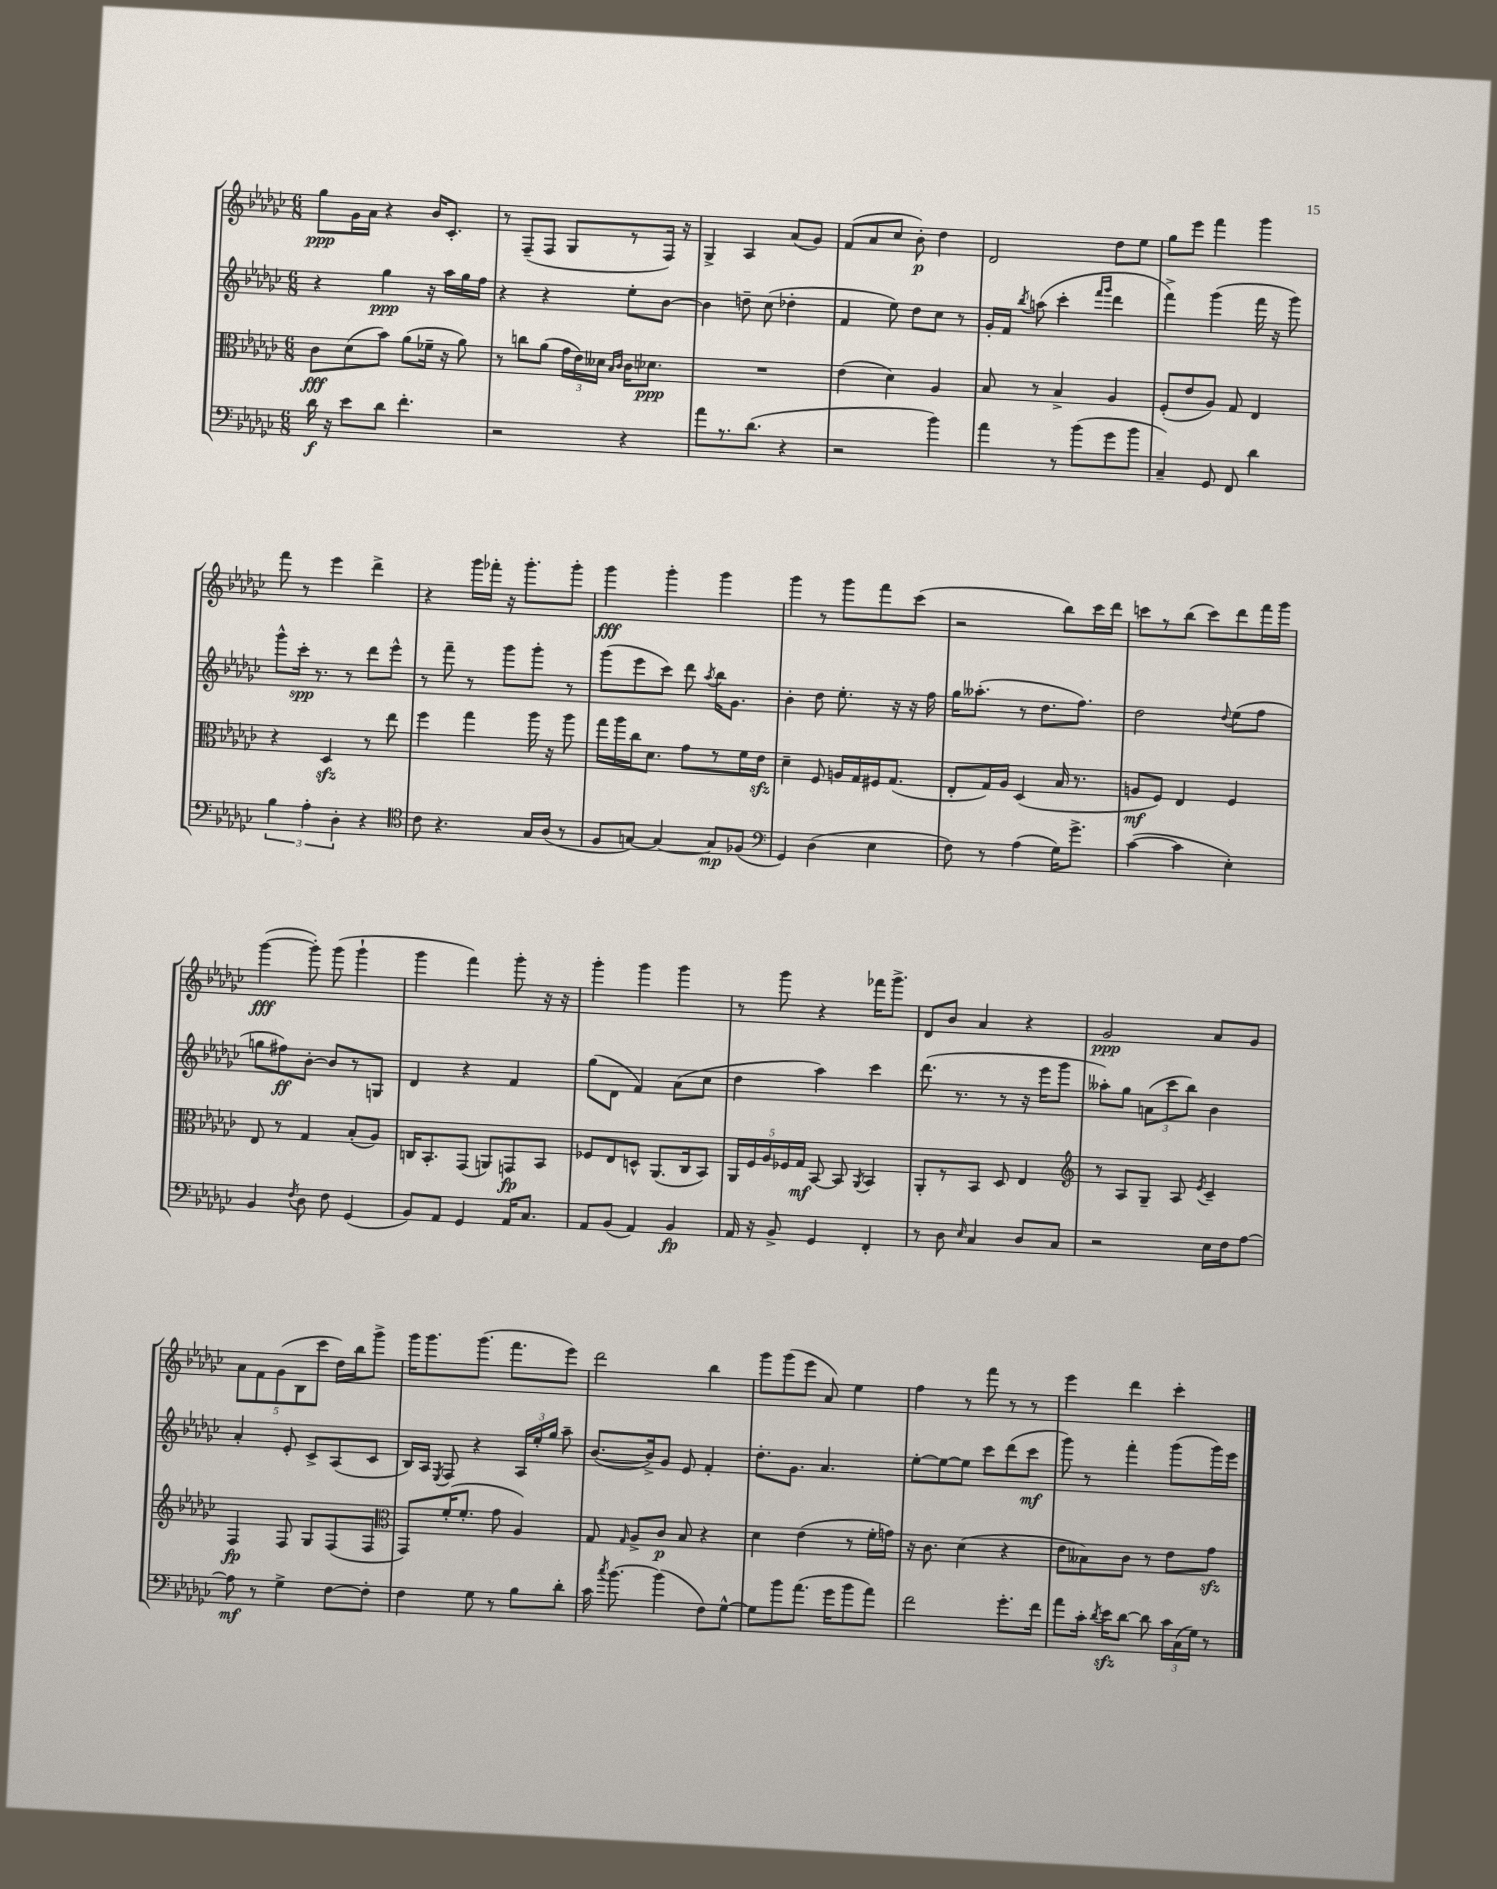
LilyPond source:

<<
\new StaffGroup <<
\new Staff = "s0" {
    \clef treble \key ges \major \numericTimeSignature \time 6/8
    \autoBeamOff ges''8[\ppp ges'16 aes'16] r4 bes'16[ ces'8.]-. |
    r8 f8[--( f8] ges8[ r8 f16]) r16 |
    ges4-> aes4 aes'8[( ges'8]) |
    f'8[( aes'8 ces''8] bes'8-.\p) des''4 |
    des'2 des''8[ ees''8] |
    ges''8[ ees'''8] f'''4 ges'''4 |
    f'''8 r8 ees'''4 des'''4-> |
    r4 ges'''16[ fes'''16]-. r16 ges'''8.[-. ges'''8]-. |
    ges'''4\fff ges'''4-. ges'''4 |
    ges'''4 r8 ges'''8[ f'''8 ces'''8]( |
    r2 bes''8[) ces'''16 des'''16] |
    c'''8[ r8 bes''8]( c'''8[) des'''8 f'''16 ges'''16] |
    ges'''4~\fff( ges'''8-.) ges'''8( ges'''4-! |
    ges'''4 f'''4) ges'''8-. r16 r16 |
    ges'''4-. ges'''4 ges'''4 |
    r8 ges'''8 r4 fes'''16[ ges'''8.]-> |
    des'8[ bes'8] aes'4 r4 |
    ges'2\ppp aes'8[ ges'8] |
    \tuplet 5/4 { aes'8[ f'8 ges'8( bes8 ces'''8] } des''16[) bes''16 ges'''8]-> |
    ges'''16[ ges'''8. ges'''8.]( f'''8.[ ees'''8]) |
    des'''2 bes''4 |
    ges'''8[ ges'''8( ees'''8] aes'8) ees''4 |
    f''4 r8 f'''8 r8 r8 |
    ees'''4 des'''4 ces'''4-. \bar "|." |
}
\new Staff = "s1" {
    \clef treble \key ges \major \numericTimeSignature \time 6/8
    \autoBeamOff r4 ges''4\ppp r16 aes''16[ ges''16 f''16] |
    r4 r4 ees''8[-. bes'8]~ |
    bes'4 d''8-- ces''8( des''4-. |
    f'4 ees''8) des''8[ ces''8] r8 |
    ges'16[-. f'16] \acciaccatura { bes''8 } a''8( ces'''4-. \grace { f'''16[ ges'''16] } des'''4 |
    f'''4->) ges'''4( f'''16 r16 ges'''8) |
    ges'''8[-^ ces'''16]-.\spp r8. r8 des'''8[ ees'''8]-^ |
    r8 f'''8-- r8 ges'''8[ ges'''8]-. r8 |
    ges'''8[( ees'''8 ces'''8]) des'''8 \acciaccatura { aes''8 } bes''16[ ges'8.] |
    bes'4-. des''8 ees''8.-. r16 r16 f''16 |
    ges''16[ aeses''8.]-.( r8 des''8.[ f''8.]) |
    des''2 \appoggiatura { des''8 } ees''8[( f''8] |
    g''8[ fis''8\ff) bes'8]~-. bes'8[ r8 g8] |
    des'4 r4 f'4 |
    ges''8[( des'8] f'4) aes'8[( ces''8] |
    des''4 aes''4) ces'''4 |
    des'''8.( r8. r8 r16 ees'''16[ ges'''8] |
    aeses''8[-.) ges''8] \tuplet 3/2 { a'8[( ces'''8 bes''8]) } bes'4 |
    aes'4-. ees'8-. ces'8[-> aes8( ces'8] |
    bes16[) aes16] \acciaccatura { ees8 } f8 r4 \tuplet 3/2 { aes16[ ees''16-. ges''16] } aes''8-- |
    bes'8.[~( bes'16->) ges'8] ees'8 f'4-. |
    des''8.[-. ges'8.] aes'4. |
    ees''8[~-. ees''8~ ees''8] ces'''8[ des'''8( ces'''8]\mf |
    ges'''8) r8 f'''4-. ges'''8[( ges'''16) ees'''16] \bar "|." |
}
\new Staff = "s2" {
    \clef alto \key ges \major \numericTimeSignature \time 6/8
    \autoBeamOff ces'8[\fff des'8( bes'8]) aes'8[( fes'16]-- r16 aes'8) |
    r8 c''8[ aes'8]( \tuplet 3/2 { ges'16[ ees'16) deses'16] } \grace { bes16[ ces'16] } ces'16[ des'8.]\ppp |
    R2. |
    ees'4( des'4) aes4 |
    bes8 r8 bes4-> aes4 |
    f8[-.( ees'8 aes8]) ges8 ees4 |
    r4 des4\sfz r8 ees''8 |
    f''4 ges''4 aes''16 r16 aes''8 |
    ges''16[ aes''16 ces''16 des'8.] ges'8[ r8 f'16 ees'16]\sfz |
    des'4-- f8 a16[ ges16 fis16 ges8.]( |
    ees8[-. ges16) aes16] des4( bes16 r8. |
    a8[\mf f8]) ees4 f4 |
    ees8 r8 ges4 bes8[-.( aes8]) |
    c16[ bes,8.-. ges,8]( a,8[) g,8\fp bes,8] |
    fes8[ ees8 d8]-^ aes,8.[( ces16 bes,8]) |
    \tuplet 5/4 { aes,16[ f16 aes16 fes16 ges16]\mf } bes,8~ bes,8 \acciaccatura { aes,8 } bes,4 |
    aes,8[-. r8 bes,8] des8 ees4 |
    \clef treble r8 aes8[ ges8]-- aes8 \acciaccatura { ees'8 } ces'4-- |
    f4\fp f8 ges8[ f8( f8] |
    \clef alto ges,8[) f'16-.( f'8.]-. ges'8 aes4) |
    ges8 \grace { ges16 } aes8[-> ces'8]\p bes8 r4 |
    des'4 ees'4( r8 f'16[-. g'16]) |
    r16 ces'8. des'4( r4 |
    ees'8[ beses8) ces'8] r8 ees'8[ ges'8]\sfz \bar "|." |
}
\new Staff = "s3" {
    \clef bass \key ges \major \numericTimeSignature \time 6/8
    \autoBeamOff des'16\f r16 ees'8[ des'8] f'4.-. |
    r2 r4 |
    aes'8[ r8. des'8.]( r4 |
    r2 bes'4) |
    aes'4 r8 bes'8[( ges'8 bes'8] |
    ces4--) ges,8 f,8 des'4 |
    \tuplet 3/2 { bes4 aes4-. des4-. } r4 |
    \clef tenor ces'8 r4. ges16[ aes16]( r8 |
    f8[ g8]~) g4~ g8[\mp fes8]( |
    \clef bass ges,4) des4( ees4 |
    f8) r8 aes4( ges16[) ges'8.]-> |
    ces'4~( ces'4 ees4-.) |
    bes,4 \acciaccatura { f8 } des8 f8 ges,4( |
    bes,8[) aes,8] ges,4 aes,16[ ces8.] |
    aes,8[ bes,8]( aes,4) bes,4\fp |
    aes,16 r16 bes,8-> ges,4 f,4-. |
    r8 des8 \grace { ees16 } ces4 des8[ ces8] |
    r2 ees16[ f16 aes8]~ |
    aes8\mf r8 ges4-> f8[~ f8]-. |
    f4 ges8 r8 bes8[ des'8]-. |
    ces'16 \acciaccatura { ces''8 } bes'8.~ bes'4( f8[) ges8]~-^ |
    ges8[ bes'8 aes'8.]( ges'16[ bes'8 aes'8]) |
    f'2 ges'8.[-. f'16] |
    aes'8[ ces'16]-. \acciaccatura { des'8 } ees'16[\sfz des'8]~ des'8 \tuplet 3/2 { ces'16[ ces16( ges16]) } r8 \bar "|." |
}
>>
>>
\layout { \context { \Score \remove "Bar_number_engraver" } }
